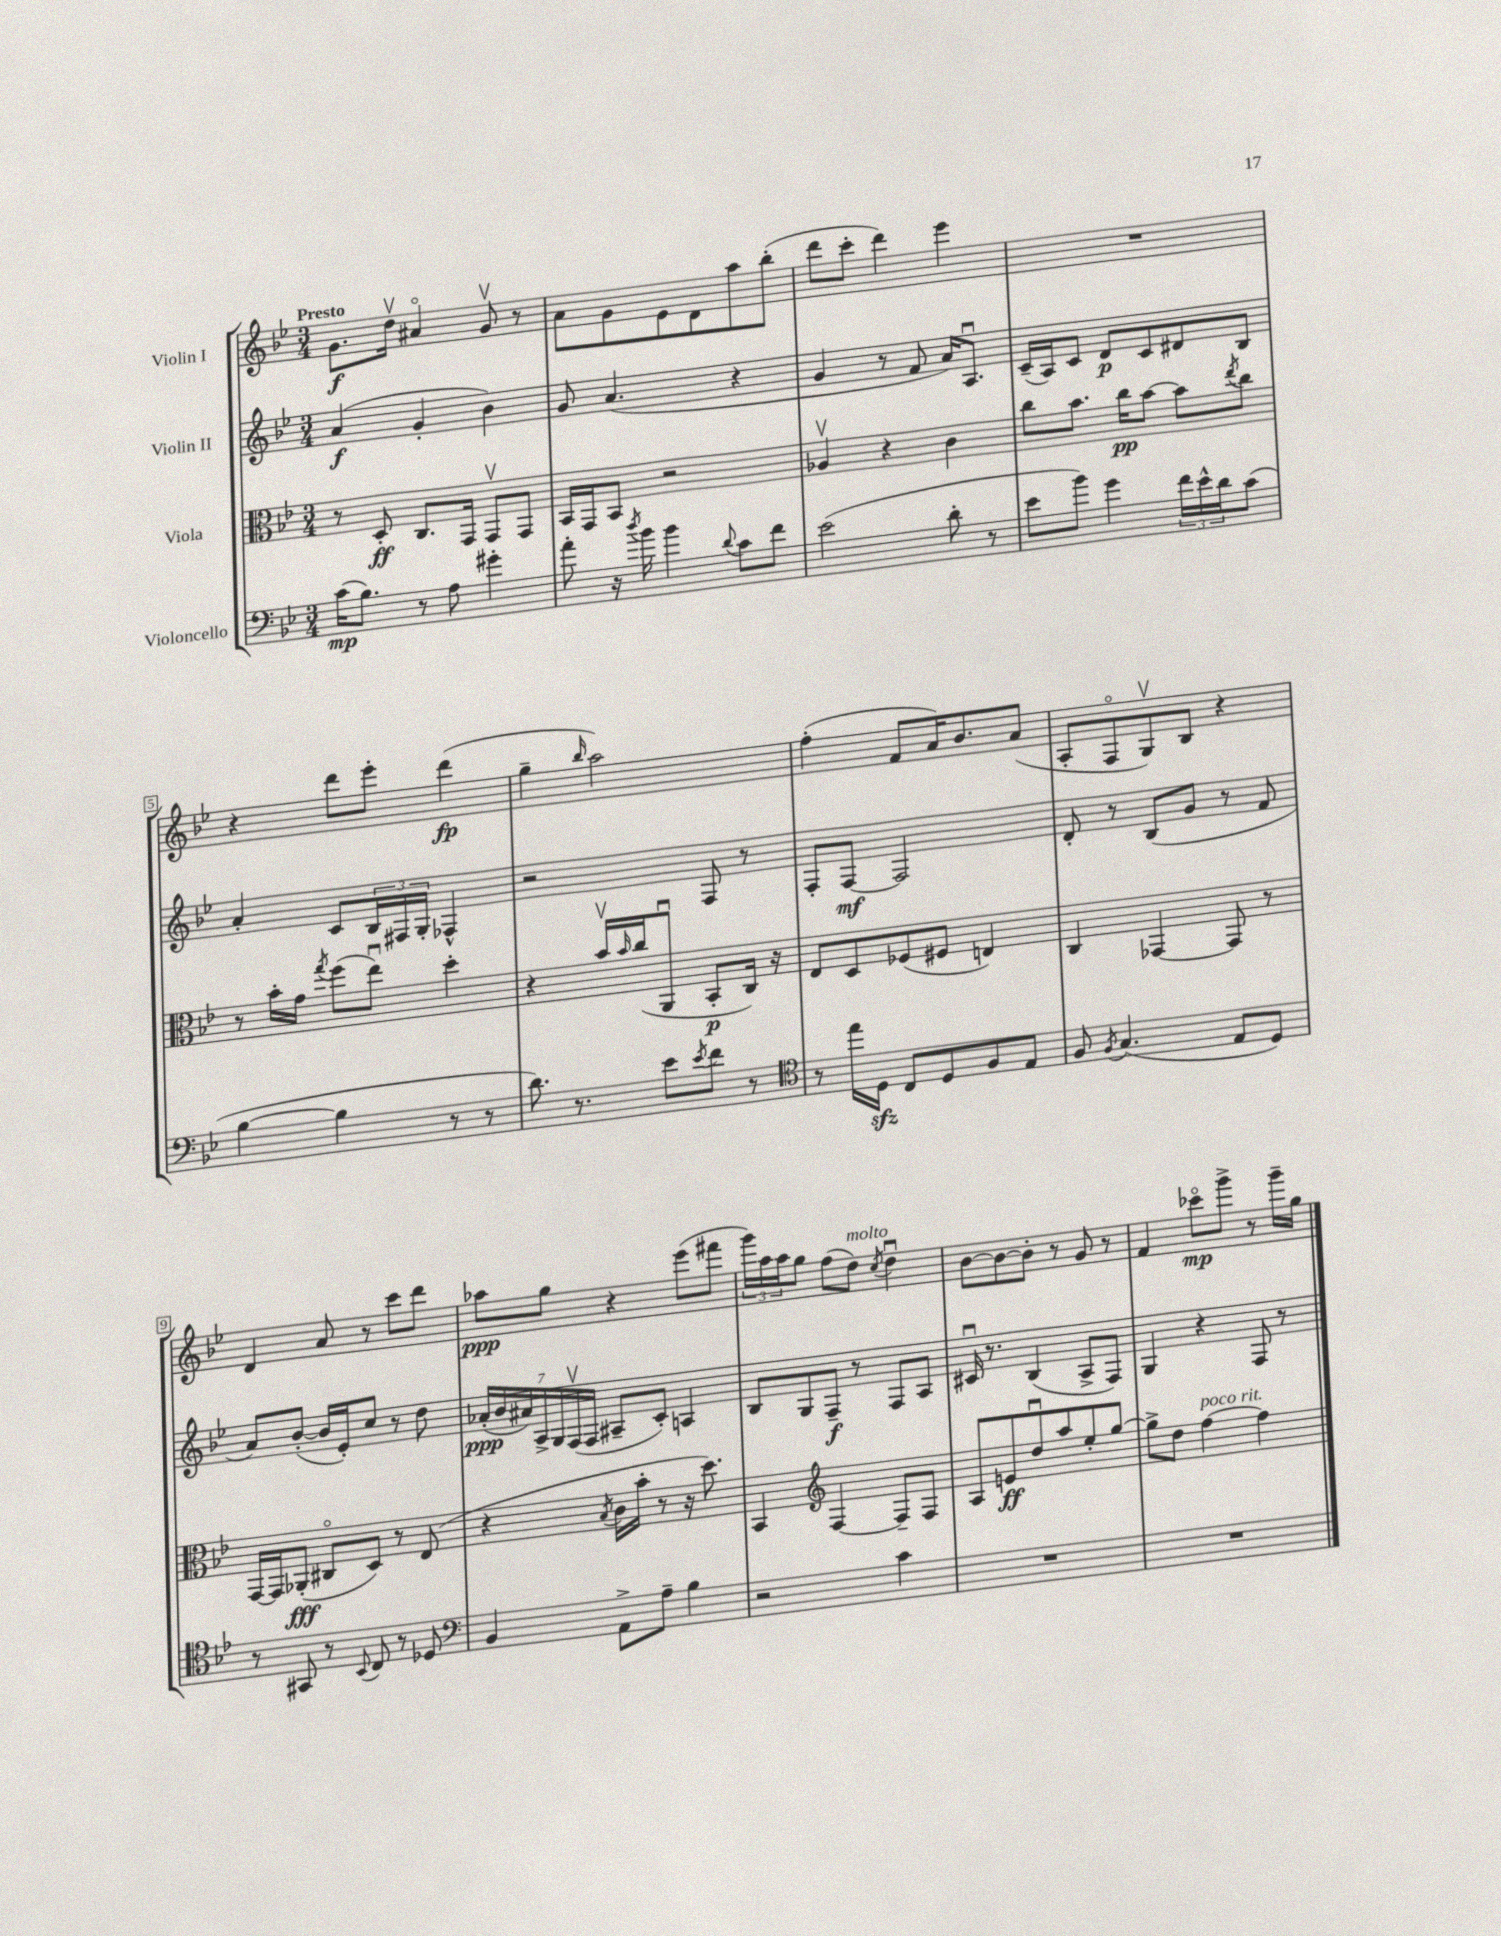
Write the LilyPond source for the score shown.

<<
\new StaffGroup <<
\new Staff = "s0" \with { instrumentName = "Violin I" } {
    \clef treble \key bes \major \numericTimeSignature \time 3/4 \tempo "Presto"
    g'8.\f d''16\upbow ais'4\flageolet g'8\upbow r8 |
    a'8 g'8 ees'8 d'8 a''8 bes''8-.( |
    d'''8 c'''8-. d'''4) ees'''4 |
    R2. |
    r4 d'''8 ees'''8-. d'''4\fp( |
    g''4-- \grace { bes''16 } a''2) |
    f''4-.( f'8 a'16) bes'8. a'8( |
    a8-. f8\flageolet g8\upbow) bes8 r4 |
    d'4 a'8 r8 c'''8 d'''8 |
    aes''8\ppp g''8 r4 ees'''8( fis'''8 |
    \tuplet 3/2 { g'''16) a''16 a''16 } g''8 f''8( d''8^\markup { \italic "molto" }) \acciaccatura { c''8 } d''4\downbow |
    bes'8~ bes'8~ bes'8-. r8 g'8 r8 |
    f'4 ces'''8\flageolet\mp g'''8-> r8 g'''16-- g''16 \bar "|." |
}
\new Staff = "s1" \with { instrumentName = "Violin II" } {
    \clef treble \key bes \major \numericTimeSignature \time 3/4
    a'4\f( g'4-. bes'4) |
    g'8 a'4.( r4 |
    g'4 r8 f'8 a'16) a8.\downbow |
    c'16--( a16) c'8 d'8\p c'8 dis'8 bes8 |
    a'4-. c'8 \tuplet 3/2 { bes16 fis16 g16-. } fes4-^ |
    r2 f8 r8 |
    f8-. f8~\mf f2 |
    d'8-. r8 bes8( g'8 r8 f'8 |
    a'8) bes'8~-.( bes'16 ees'16-.) c''8 r8 d''8 |
    \tuplet 7/4 { aes'16-.\ppp( bes'16 ais'16) a16-> g16 f16\upbow( f16 } ais8-- c'8-.) a4 |
    bes8 g8 f8--\f r8 f8 a8 |
    cis'16\downbow r8. bes4( a8-> f8) |
    g4 r4 f8 r8 \bar "|." |
}
\new Staff = "s2" \with { instrumentName = "Viola" } {
    \clef alto \key bes \major \numericTimeSignature \time 3/4
    r8 d8-.\ff c8. g,16 g,8\upbow g,8 |
    bes,16 g,16 bes,8 r2 |
    aes4\upbow r4 c'4 |
    c''8 bes'8. c''16\pp bes'8~ bes'8 \acciaccatura { ees''8 } c''8 |
    r8 bes'16-. g'16 \acciaccatura { g''8 } f''8( ees''8\downbow) d''4-. |
    r4 bes'16\upbow \grace { bes'16 } c''16( a,8\downbow bes,8-.\p c16) r16 |
    ees8 d8 fes8( fis8 e4) |
    c4 ges,4~ ges,8 r8 |
    g,16~ g,16 aes,8-.\fff( cis8\flageolet d8) r8 ees8( |
    r4 \acciaccatura { bes8 } c'16 bes'16-. r8 r16 d''8.) |
    bes,4 \clef treble f4~ f8-- f8 |
    a8 e'8\ff d''8\downbow a''8 ees''8-. g''8~ |
    g''8-> d''8 f''4~^\markup { \italic "poco rit." } f''4 \bar "|." |
}
\new Staff = "s3" \with { instrumentName = "Violoncello" } {
    \clef bass \key bes \major \numericTimeSignature \time 3/4
    c'16\mp( bes8.) r8 a8 gis'4-. |
    a'8-. r16 \acciaccatura { d''8 } bes'16 bes'4 \appoggiatura { d'8 } c'8 f'8 |
    ees'2( d'8-. r8 |
    ees'8 bes'8) g'4 \tuplet 3/2 { f'16 ees'16-^ d'16 } c'8( |
    bes4~ bes4 r8 r8 |
    d'8.) r8. ees'8 \acciaccatura { ees'8 } f'8 r8 |
    \clef tenor r8 ees''16 d16\sfz c8 d8 f8 ees8 |
    f8 \acciaccatura { f8 } g4.( ees8 d8) |
    r8 gis,8 r8 \appoggiatura { bes,8 } c8 r8 des8 |
    \clef bass bes,4 a,8-> a8-- bes4 |
    r2 c'4 |
    R2. |
    R2. \bar "|." |
}
>>
>>
\layout { \context { \Score \override BarNumber.stencil = #(make-stencil-boxer 0.1 0.3 ly:text-interface::print) } }
